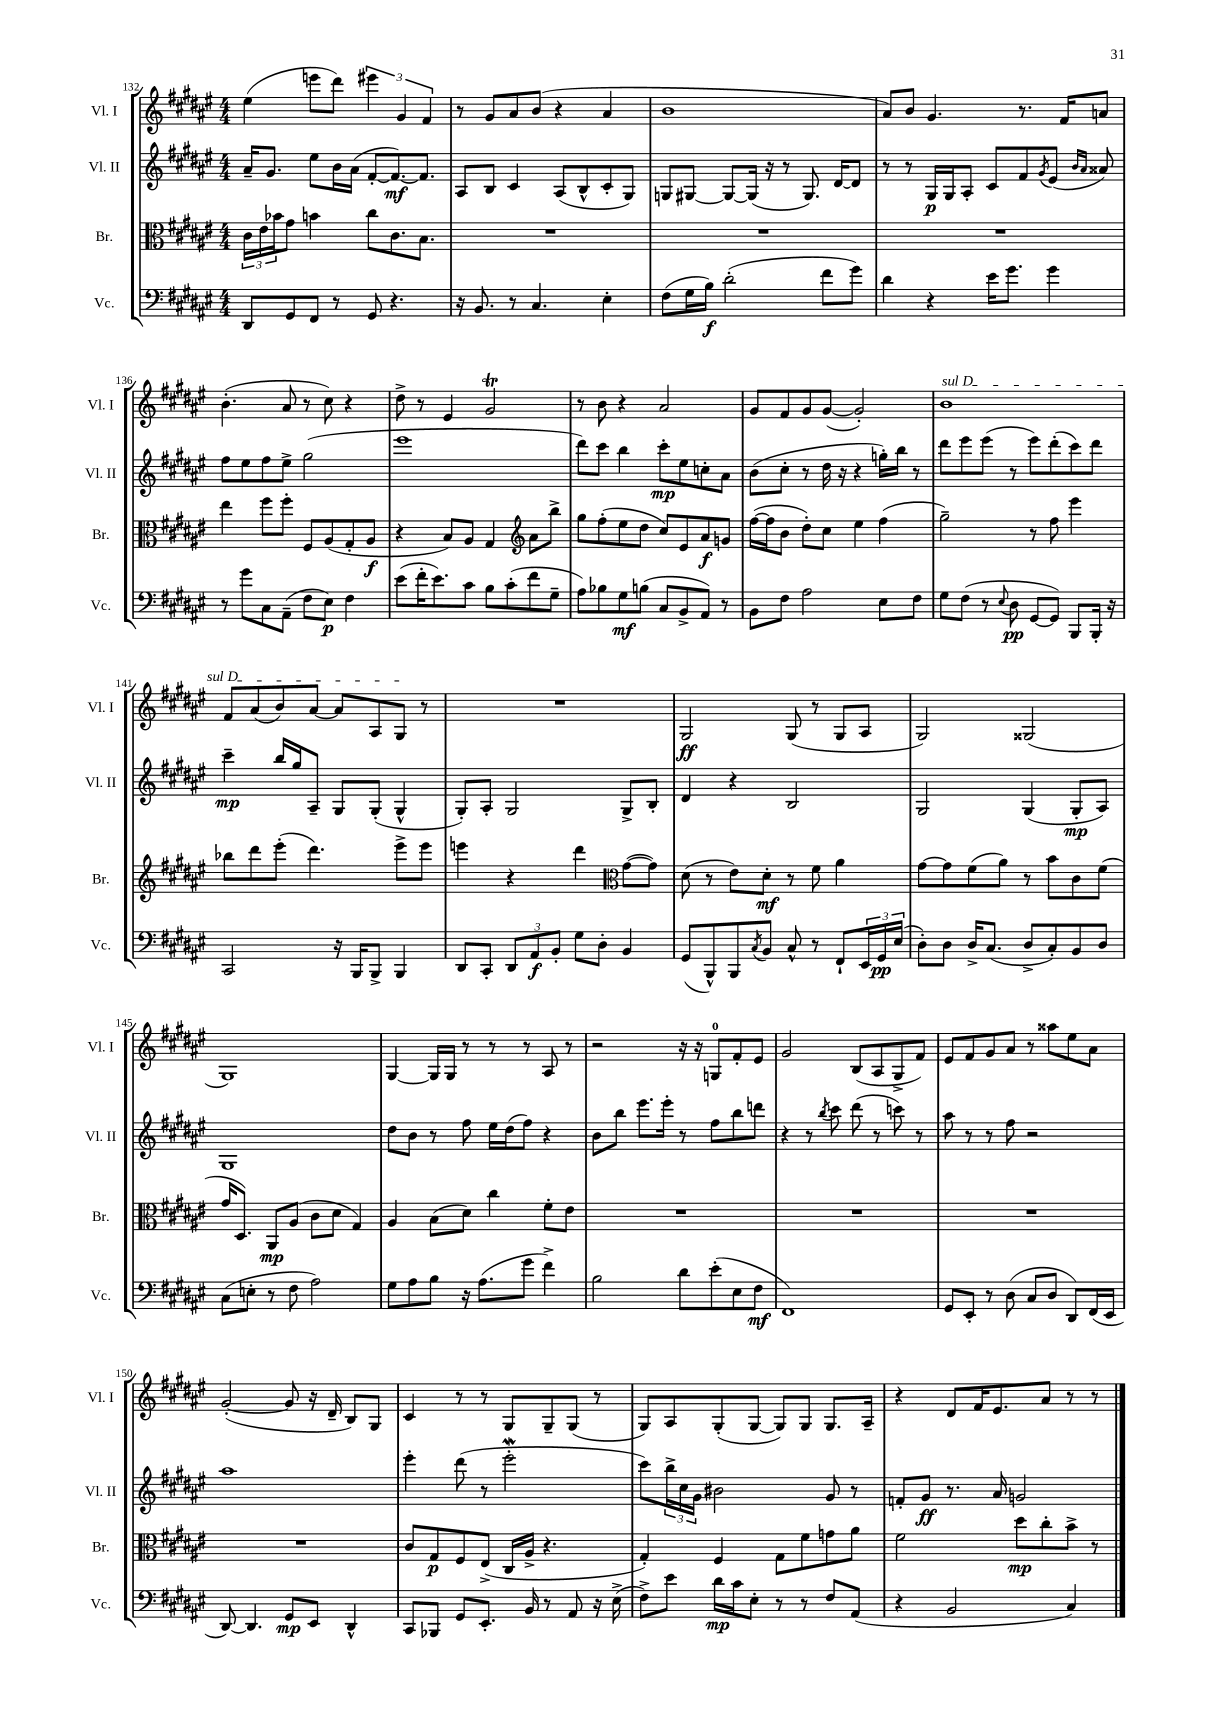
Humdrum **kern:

**kern	**dynam	**kern	**dynam	**kern	**dynam	**kern	**dynam
*part4	*part4	*part3	*part3	*part2	*part2	*part1	*part1
*staff4	*staff4	*staff3	*staff3	*staff2	*staff2	*staff1	*staff1
*I"Vc.	*	*I"Br.	*	*I"Vl. II	*	*I"Vl. I	*
*I'Vc.	*	*I'Br.	*	*I'Vl. II	*	*I'Vl. I	*
*clefF4	*	*clefC3	*	*clefG2	*	*clefG2	*
*k[f#c#g#d#a#e#]	*	*k[f#c#g#d#a#e#]	*	*k[f#c#g#d#a#e#]	*	*k[f#c#g#d#a#e#]	*
*M4/4	*	*M4/4	*	*M4/4	*	*M4/4	*
=132	=132	=132	=132	=132	=132	=132	=132
8DD#/L	.	24c#\LL	.	16a#~/KL	.	(4ee#\	.
.	.	24e#\	.	.	.	.	.
.	.	.	.	8.g#/J	.	.	.
.	.	24b-X\J	.	.	.	.	.
8GG#/	.	8g#\J	.	.	.	.	.
8FF#/J	.	4bn\	.	8ee#\L	.	8eeen\L	.
8r	.	.	.	16b\L	.	8ddd#\J)	.
.	.	.	.	(16a#\JJ	.	.	.
8GG#/	.	8cc#\L	.	[8f#'/L	.	6eee#X\	.
4.r	.	8.c#\	.	8.f#/_)	mf	.	.
.	.	.	.	.	.	6g#/	.
.	.	8.B\J	.	8.f#/J]	.	.	.
.	.	.	.	.	.	6f#/	.
=133	=133	=133	=133	=133	=133	=133	=133
16r	.	1r	.	8A#/L	.	8r	.
8.BB/	.	.	.	.	.	.	.
.	.	.	.	8B/J	.	8g#/L	.
8r	.	.	.	4c#/	.	8a#/	.
4.C#/	.	.	.	.	.	(8b/J	.
.	.	.	.	(8A#/L	.	4r	.
.	.	.	.	8B^^/	.	.	.
4E#'\	.	.	.	8c#'/	.	4a#/	.
.	.	.	.	8G#/J)	.	.	.
=134	=134	=134	=134	=134	=134	=134	=134
(8F#\L	.	1r	.	8Gn/L	.	1b	.
16G#\L	.	.	.	[8G#X/J	.	.	.
16B\JJ)	f	.	.	.	.	.	.
(2d#'\	.	.	.	8G#/L_	.	.	.
.	.	.	.	(16G#/Jk]	.	.	.
.	.	.	.	16r	.	.	.
.	.	.	.	8r	.	.	.
.	.	.	.	8.G#/)	.	.	.
8f#\L	.	.	.	.	.	.	.
.	.	.	.	[16d#/KL	.	.	.
8g#\J)	.	.	.	8d#/J]	.	.	.
=135	=135	=135	=135	=135	=135	=135	=135
4d#\	.	1r	.	8r	.	8a#/L)	.
.	.	.	.	8r	.	8b/J	.
4r	.	.	.	16G#/LL	p	4.g#/	.
.	.	.	.	16G#/J	.	.	.
.	.	.	.	8A#'/J	.	.	.
16e#\KL	.	.	.	8c#/L	.	.	.
8.g#\J	.	.	.	.	.	.	.
.	.	.	.	8f#/	.	8.r	.
.	.	.	.	8qg#/	.	.	.
4g#\	.	.	.	(8e#/J	.	.	.
.	.	.	.	.	.	16f#/KL	.
.	.	.	.	16qqb/LL	.	.	.
.	.	.	.	16qqa#/JJ	.	.	.
.	.	.	.	8a##X/)	.	8an/J	.
!!LO:LB:g=z
=136	=136	=136	=136	=136	=136	=136	=136
8r	.	4ee#\	.	8ff#\L	.	(4.b'\	.
8g#\L	.	.	.	8ee#\	.	.	.
8C#\	.	8ff#\L	.	8ff#\	.	.	.
(8AA#~\J	.	8ff#'\J	.	8ee#^\J	.	8a#/	.
8F#\L	.	8F#/L	.	(2gg#\	.	8r	.
8E#\J)	p	(8A#/	.	.	.	8cc#\)	.
4F#\	.	8G#'/	.	.	.	4r	.
.	.	8A#/J	f	.	.	.	.
=137	=137	=137	=137	=137	=137	=137	=137
(8e#\L	.	4r	.	1eee#	.	8dd#^\	.
16f#'\K	.	.	.	.	.	8r	.
8.e#\)	.	.	.	.	.	.	.
.	.	8B/L)	.	.	.	4e#/	.
8c#\J	.	8A#/J	.	.	.	.	.
8B\L	.	4G#/	.	.	.	2g#T/	.
(8c#'\	.	.	.	.	.	.	.
*	*	*clefG2	*	*	*	*	*
8f#\	.	8a#\L	.	.	.	.	.
8G#~\J	.	8bb^\J	.	.	.	.	.
=138	=138	=138	=138	=138	=138	=138	=138
8A#\L)	.	8gg#\L	.	8ddd#\L)	.	8r	.
8B-X\	.	(8ff#'\	.	8ccc#\J	.	8b\	.
8G#\	mf	8ee#\	.	4bb\	.	4r	.
(8Bn\J	.	8dd#\J	.	.	.	.	.
8C#/L	.	8cc#/L)	.	8ccc#'\L	mp	2a#/	.
8BB^/	.	8e#/	.	8ee#\	.	.	.
8AA#/J)	.	8a#/	f	8ccn'\	.	.	.
8r	.	8gn/J	.	8a#\J	.	.	.
=139	=139	=139	=139	=139	=139	=139	=139
8BB\L	.	([16ff#\LL	.	(8b\L	.	8g#/L	.
.	.	16ff#\J]	.	.	.	.	.
8F#\J	.	8b\J	.	8cc#'\J	.	8f#/	.
2A#\	.	8dd#'\L)	.	8r	.	8g#/	.
.	.	8cc#\J	.	16dd#\	.	([8g#/J	.
.	.	.	.	16r	.	.	.
.	.	4ee#\	.	4r	.	2g#'/])	.
8E#\L	.	(4ff#\	.	16ggn'\LL)	.	.	.
.	.	.	.	16bb\JJ	.	.	.
8F#\J	.	.	.	8r	.	.	.
=140	=140	=140	=140	=140	=140	=140	=140
!	!	!	!	!	!	!LO:TX:a:i:t=sul D	!
8G#\L	.	2gg#~\)	.	8ddd#\L	.	1b	.
(8F#\J	.	.	.	8eee#\	.	.	.
8r	.	.	.	(8eee#\J	.	.	.
8qqE#/	.	.	.	.	.	.	.
8D#\	pp	.	.	8r	.	.	.
[8GG#/L	.	8r	.	8eee#\L)	.	.	.
8GG#/J])	.	8ff#\	.	(8ddd#'\	.	.	.
8BBB/L	.	4eee#\	.	8ccc#\)	.	.	.
16BBB'/Jk	.	.	.	8ddd#\J	.	.	.
16r	.	.	.	.	.	.	.
!!LO:LB:g=z
=141	=141	=141	=141	=141	=141	=141	=141
2CC#/	.	8bb-X\L	.	4ccc#~\	mp	8f#/L	.
.	.	8ddd#\	.	.	.	(8a#/	.
.	.	(8eee#'\J	.	16bb/LL	.	8b/)	.
.	.	.	.	16gg#/J	.	.	.
.	.	4.ddd#\)	.	8A#~/J	.	[8a#/J	.
16r	.	.	.	8G#/L	.	8a#/L]	.
16BBB/KL	.	.	.	.	.	.	.
8BBB^/J	.	.	.	(8G#'/J	.	8A#/	.
4BBB/	.	8eee#^\L	.	4G#^^/	.	8G#/J	.
.	.	8eee#\J	.	.	.	8r	.
=142	=142	=142	=142	=142	=142	=142	=142
8DD#/L	.	4eeen\	.	8G#'/L)	.	1r	.
8CC#'/J	.	.	.	8A#'/J	.	.	.
12DD#/L	.	4r	.	2G#/	.	.	.
12AA#/	f	.	.	.	.	.	.
12BB'/J	.	.	.	.	.	.	.
8G#\L	.	4ddd#\	.	.	.	.	.
8D#'\J	.	.	.	.	.	.	.
*	*	*clefC3	*	*	*	*	*
4BB/	.	([8g#\L	.	8G#^/L	.	.	.
.	.	8g#\J])	.	8B'/J	.	.	.
=143	=143	=143	=143	=143	=143	=143	=143
(8GG#/L	.	(8d#\	.	4d#/	.	2G#/	ff
8BBB^^/)	.	8r	.	.	.	.	.
8BBB/	.	8e#\L)	.	4r	.	.	.
8qC#/	.	.	.	.	.	.	.
8BB/J	.	8d#'\J	mf	.	.	.	.
8C#^^/	.	8r	.	2B/	.	(8G#/	.
8r	.	8f#\	.	.	.	8r	.
8FF#`/L	.	4a#\	.	.	.	8G#/L	.
24EE#/L	.	.	.	.	.	8A#/J	.
24GG#/	pp	.	.	.	.	.	.
(24E#/JJ	.	.	.	.	.	.	.
=144	=144	=144	=144	=144	=144	=144	=144
8D#'\L)	.	[8g#\L	.	2G#/	.	2G#/)	.
8D#\J	.	8g#\]	.	.	.	.	.
16D#^/KL	.	(8f#\	.	.	.	.	.
(8.C#/J	.	.	.	.	.	.	.
.	.	8a#\J)	.	.	.	.	.
8D#^/L	.	8r	.	(4G#/	.	(2G##X/	.
8C#'/)	.	8b\L	.	.	.	.	.
8BB/	.	8c#\	.	8G#'/L	mp	.	.
8D#/J	.	(8f#\J	.	8A#/J)	.	.	.
!!LO:LB:g=z
=145	=145	=145	=145	=145	=145	=145	=145
(8C#\L	.	16g#/KL	.	1G#	.	1G#)	.
.	.	8.D#/J)	.	.	.	.	.
8En'\J	.	.	.	.	.	.	.
8r	.	8AA#/L	mp	.	.	.	.
8F#\	.	(8A#/J	.	.	.	.	.
2A#\)	.	8c#\L	.	.	.	.	.
.	.	8d#\J	.	.	.	.	.
.	.	4G#/)	.	.	.	.	.
=146	=146	=146	=146	=146	=146	=146	=146
8G#\L	.	4A#/	.	8dd#\L	.	[4G#/	.
8A#\	.	.	.	8b\J	.	.	.
8B\J	.	(8B\L	.	8r	.	16G#/LL]	.
.	.	.	.	.	.	16G#/JJ	.
16r	.	8d#\J)	.	8ff#\	.	8r	.
(8.A#\L	.	.	.	.	.	.	.
.	.	4cc#\	.	16ee#\LL	.	8r	.
.	.	.	.	(16dd#\J	.	.	.
8g#\J	.	.	.	8ff#\J)	.	8r	.
4f#^\)	.	8f#'\L	.	4r	.	8A#/	.
.	.	8e#\J	.	.	.	8r	.
=147	=147	=147	=147	=147	=147	=147	=147
2B\	.	1r	.	8b\L	.	2r	.
.	.	.	.	8bb\J	.	.	.
.	.	.	.	8.eee#\L	.	.	.
.	.	.	.	16eee#'\Jk	.	.	.
8d#\L	.	.	.	8r	.	16r	.
.	.	.	.	.	.	16r	.
(8e#'\	.	.	.	8ff#\L	.	8Gn/L	.
8E#\	.	.	.	8bb\	.	8f#'/	.
8F#\J	mf	.	.	8dddn\J	.	8e#/J	.
=148	=148	=148	=148	=148	=148	=148	=148
1FF#)	.	1r	.	4r	.	2g#/	.
.	.	.	.	8r	.	.	.
.	.	.	.	8qbb/	.	.	.
.	.	.	.	8ccc#\	.	.	.
.	.	.	.	(8ddd#\	.	(8B/L	.
.	.	.	.	8r	.	8A#/	.
.	.	.	.	8cccn\)	.	8G#^/	.
.	.	.	.	8r	.	8f#/J)	.
=149	=149	=149	=149	=149	=149	=149	=149
8GG#/L	.	1r	.	8aa#\	.	8e#/L	.
8EE#'/J	.	.	.	8r	.	8f#/	.
8r	.	.	.	8r	.	8g#/	.
(8D#\	.	.	.	8ff#\	.	8a#/J	.
8C#/L	.	.	.	2r	.	8r	.
8D#/J	.	.	.	.	.	8aa##X\L	.
8DD#/L)	.	.	.	.	.	8ee#\	.
(16FF#/L	.	.	.	.	.	8a#\J	.
16EE#/JJ	.	.	.	.	.	.	.
!!LO:LB:g=z
=150	=150	=150	=150	=150	=150	=150	=150
[8DD#/)	.	1r	.	1aa#	.	([2g#'/	.
4.DD#/]	.	.	.	.	.	.	.
8GG#/L	mp	.	.	.	.	8g#/]	.
8EE#/J	.	.	.	.	.	16r	.
.	.	.	.	.	.	16d#~/	.
4DD#^^/	.	.	.	.	.	8B/L)	.
.	.	.	.	.	.	8G#/J	.
=151	=151	=151	=151	=151	=151	=151	=151
8CC#/L	.	8c#/L	.	4eee#'\	.	4c#/	.
8BBB-X/J	.	8G#/	p	.	.	.	.
8GG#/L	.	8F#/	.	(8ddd#\	.	8r	.
8.EE#'/J	.	(8E#^/J	.	8r	.	8r	.
.	.	16C#/LL	.	2eee#W'\	.	8G#/L	.
16BB/	.	16A#^/JJ	.	.	.	.	.
8r	.	4.r	.	.	.	8G#~/	.
8AA#/	.	.	.	.	.	(8G#/J	.
16r	.	.	.	.	.	8r	.
(16E#^\	.	.	.	.	.	.	.
=152	=152	=152	=152	=152	=152	=152	=152
8F#^\L)	.	4G#'/)	.	8ccc#\L)	.	8G#/L)	.
8e#\J	.	.	.	24bb^\L	.	8A#/	.
.	.	.	.	24cc#\	.	.	.
.	.	.	.	24g#\JJ	.	.	.
16d#\LL	mp	4F#/	.	2b#X\	.	(8G#'/	.
16c#\J	.	.	.	.	.	.	.
8E#'\J	.	.	.	.	.	[8G#/J	.
8r	.	8G#\L	.	.	.	8G#/L])	.
8r	.	8f#\	.	.	.	8G#/J	.
8F#/L	.	8gn\	.	8g#/	.	8.G#/L	.
(8AA#/J	.	8a#\J	.	8r	.	.	.
.	.	.	.	.	.	16A#~/Jk	.
=153	=153	=153	=153	=153	=153	=153	=153
4r	.	2f#\	.	8fn'/L	.	4r	.
.	.	.	.	8g#/J	ff	.	.
2BB/	.	.	.	8.r	.	8d#/L	.
.	.	.	.	.	.	16f#/K	.
.	.	.	.	16a#/	.	8.e#/	.
.	.	8dd#\L	mp	2gn/	.	.	.
.	.	8cc#'\	.	.	.	8a#/J	.
4C#/)	.	8b^\J	.	.	.	8r	.
.	.	8r	.	.	.	8r	.
==	==	==	==	==	==	==	==
*-	*-	*-	*-	*-	*-	*-	*-
